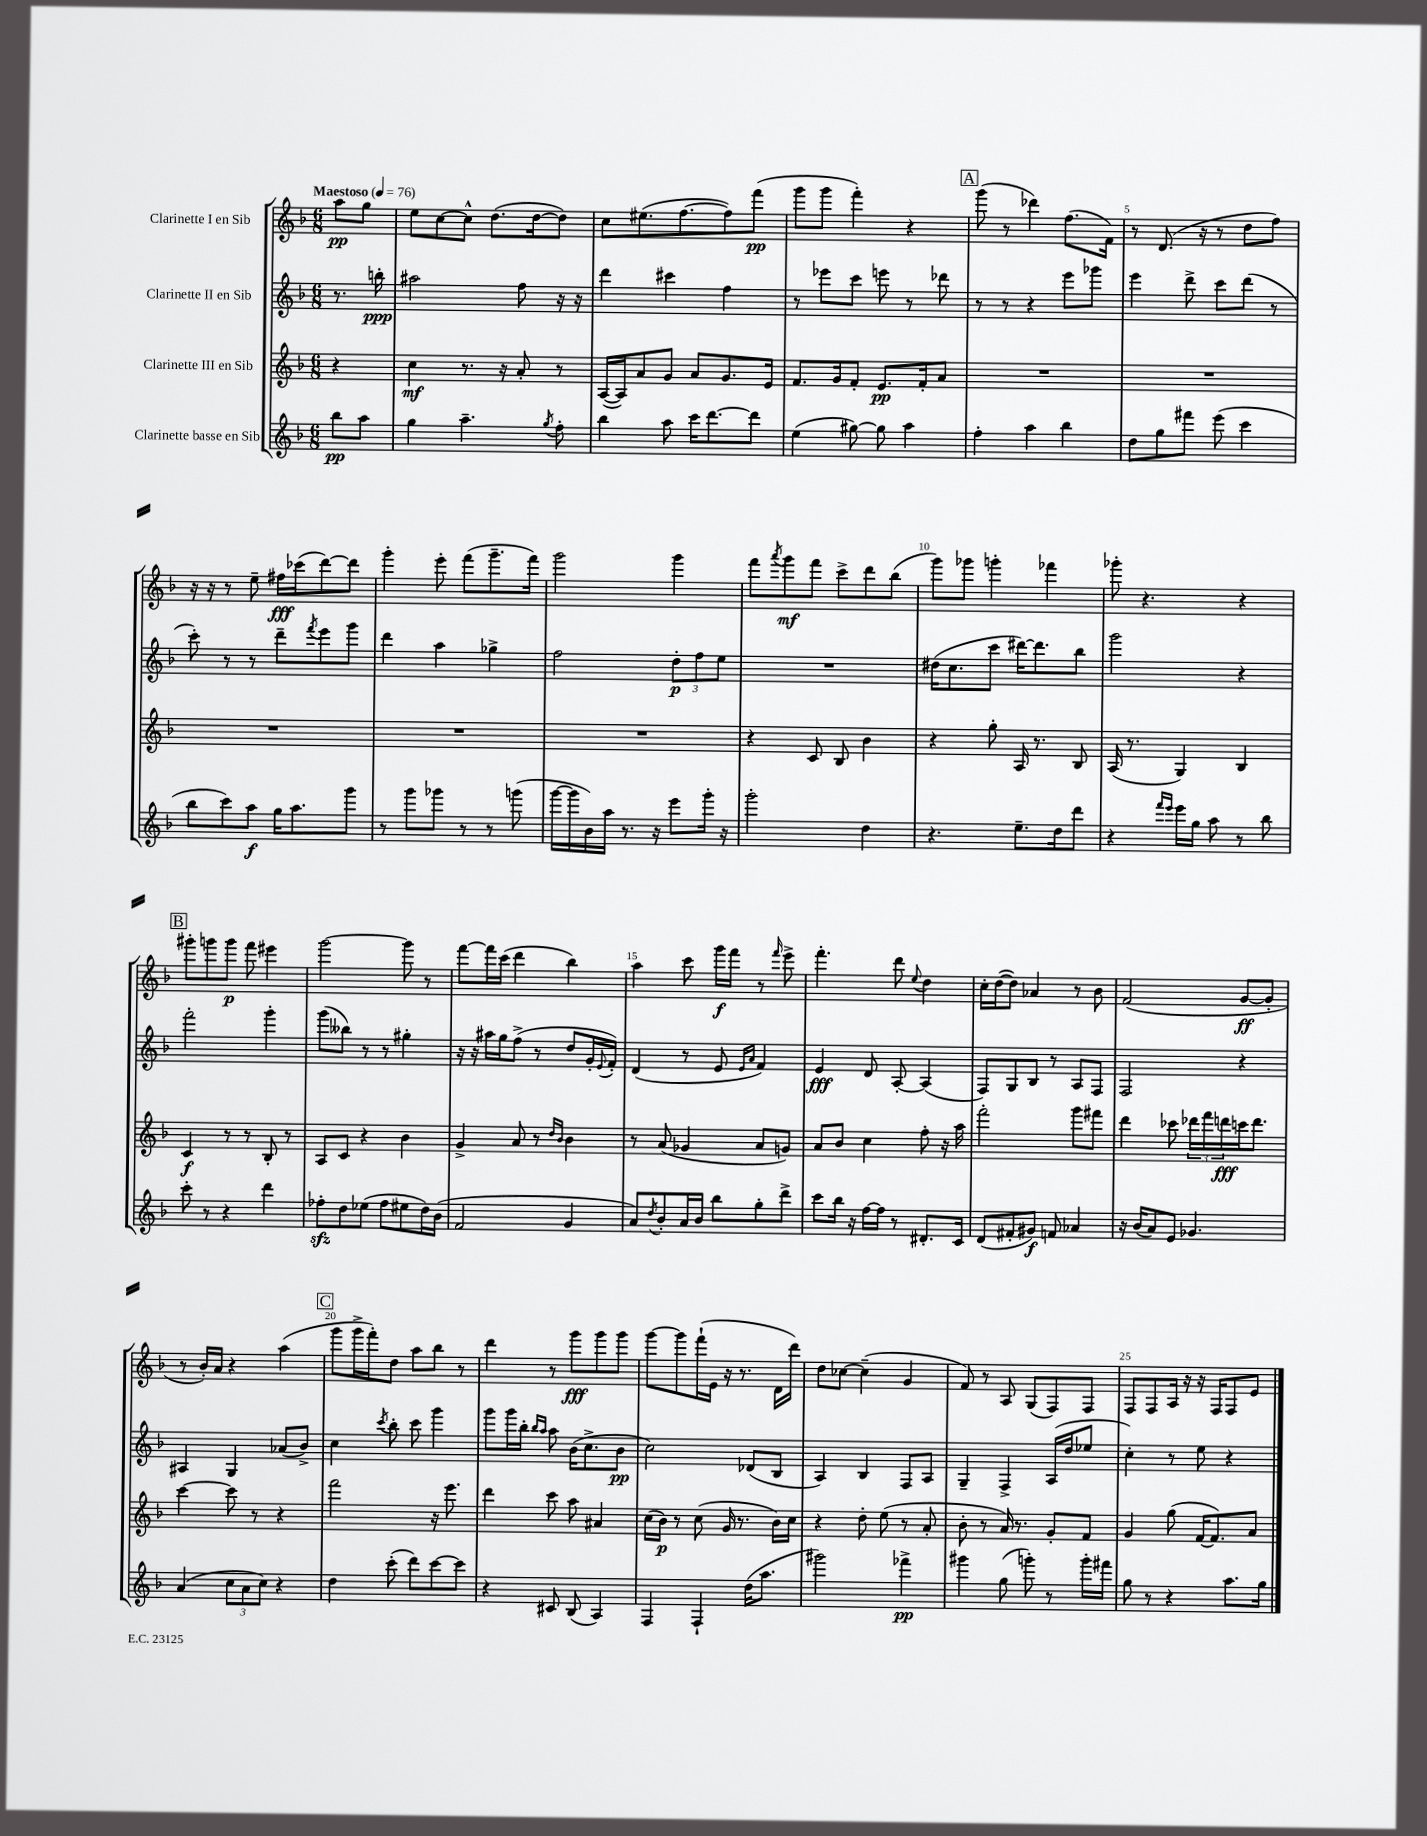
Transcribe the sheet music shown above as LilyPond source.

<<
\new StaffGroup <<
\new Staff = "s0" \with { instrumentName = "Clarinette I en Sib" } {
    \clef treble \key f \major \numericTimeSignature \time 6/8 \partial 4 \tempo "Maestoso" 4 = 76
    a''8\pp g''8 |
    e''8 c''8~ c''8-^ d''8.( d''16~ d''8) |
    c''8 eis''8.( f''8.~ f''8) f'''8\pp( |
    g'''8 g'''8 f'''4-.) r4 |
    \mark \markup { \box "A" } g'''8( r8 des'''4) f''8.( f'16) |
    r8 d'8.( r16 r8 d''8 f''8) |
    r16 r16 r8 e''8-- fis''16\fff ces'''16( d'''8~) d'''8 |
    g'''4-. e'''8-. f'''8( g'''8.-- f'''16) |
    g'''2 g'''4 |
    f'''8 \acciaccatura { a'''8 } g'''8\mf f'''8 c'''8-> d'''8 bes''8( |
    g'''8) ges'''8 g'''4-. fes'''4 |
    ges'''8-. r4. r4 |
    \mark \markup { \box "B" } gis'''8-. g'''8 g'''8\p f'''8 eis'''4 |
    g'''2~ g'''8 r8 |
    f'''8~ f'''16 c'''16( d'''4 bes''4) |
    a''4 c'''8 g'''16\f f'''16 r8 \grace { f'''16 } e'''8-> |
    f'''4.-. d'''8 \appoggiatura { e''8 } d''4 |
    c''16-. d''16~( d''8) aes'4 r8 bes'8 |
    f'2( g'8~\ff g'8-. |
    r8 bes'16-.) a'16 r4 a''4( |
    \mark \markup { \box "C" } g'''8 g'''16-> f'''16-.) d''8 a''8 bes''8 r8 |
    d'''4 r8 g'''8\fff g'''8 g'''8 |
    g'''8~ g'''8 f'''16-!( e'16 r16 r8. d'16 d'''16) |
    d''8 ces''8~ ces''4--( g'4 |
    f'8) r8 a8 g8( f8) f8 |
    f8 f8 a16 r16 r16 f16 f8 e'8 \bar "|." |
}
\new Staff = "s1" \with { instrumentName = "Clarinette II en Sib" } {
    \clef treble \key f \major \numericTimeSignature \time 6/8 \partial 4
    r8. b''16-.\ppp |
    ais''2 f''8 r16 r16 |
    d'''4 cis'''4 f''4 |
    r8 ees'''8 c'''8 e'''8 r8 des'''8 |
    \mark \markup { \box "A" } r8 r8 r4 e'''8 ges'''8 |
    e'''4 d'''8-> c'''8 d'''8( r8 |
    c'''8-.) r8 r8 d'''8-- \acciaccatura { f'''8 } e'''8 g'''8 |
    d'''4 a''4 ges''4-> |
    f''2 \tuplet 3/2 { d''8-.\p f''8 e''8 } |
    R2. |
    dis''16( c''8. c'''8 dis'''16~) dis'''8. bes''8 |
    g'''2 r4 |
    \mark \markup { \box "B" } f'''2-. g'''4-. |
    g'''8( beses''8) r8 r8 gis''4-. |
    r16 r16 ais''16 g''16 f''8->( r8 d''8 g'16-. \appoggiatura { e'8 } f'16-.) |
    d'4( r8 e'8 \grace { e'16 a'16 } f'4) |
    e'4\fff d'8 a8~-. a4( |
    f8) g8 bes8 r8 a8 f8 |
    f2 r4 |
    ais4 g4 aes'8( bes'8->) |
    \mark \markup { \box "C" } c''4 \acciaccatura { c'''8 } bes''8-. c'''8 g'''4 |
    g'''8 g'''16 bes''16-. \grace { bes''16 a''16 } a''8 bes'16( c''8.-> bes'8\pp |
    c''2) des'8( bes8 |
    a4) bes4 f8 a8 |
    g4-- f4-> a16( d''16 ees''8 |
    c''4-.) r8 e''8 r4 \bar "|." |
}
\new Staff = "s2" \with { instrumentName = "Clarinette III en Sib" } {
    \clef treble \key f \major \numericTimeSignature \time 6/8 \partial 4
    r4 |
    c''4\mf r8. r16 a'8-. r8 |
    a16~( a16) a'8 g'8 a'8 g'8. e'16 |
    f'8. g'16 f'8-. e'8.\pp f'16-. a'8 |
    \mark \markup { \box "A" } R2. |
    R2. |
    R2. |
    R2. |
    R2. |
    r4 c'8 bes8 bes'4 |
    r4 g''8-. a16 r8. bes8 |
    a16( r8. g4) bes4 |
    \mark \markup { \box "B" } c'4\f r8 r8 bes8-. r8 |
    a8 c'8 r4 bes'4 |
    g'4-> a'8 r8 \grace { d''16 bes'16 } bes'4 |
    r8 a'8( ges'4 a'8 g'8) |
    a'8 bes'8 c''4 f''8-. r16 a''16 |
    f'''2-. g'''8 fis'''8 |
    d'''4 ces'''8 \tuplet 3/2 { des'''16 f'''16 d'''16\fff } c'''16 d'''8. |
    c'''4~ c'''8 r8 r4 |
    \mark \markup { \box "C" } f'''2 r16 e'''8. |
    d'''4 c'''8 a''8 ais'4 |
    c''16( bes'16\p) r8 c''8( g'16 r8. bes'16) c''16 |
    r4 d''8-. e''8( r8 a'8-. |
    bes'8-. r8 a'16) r8. g'8-. f'8 |
    g'4 g''8( f'16~ f'8.) a'8 \bar "|." |
}
\new Staff = "s3" \with { instrumentName = "Clarinette basse en Sib" } {
    \clef treble \key f \major \numericTimeSignature \time 6/8 \partial 4
    bes''8\pp a''8 |
    g''4 a''4.-- \acciaccatura { g''8 } f''8-. |
    bes''4 a''8 c'''16 d'''8.~ d'''8 |
    e''4( gis''8~) gis''8 a''4 |
    \mark \markup { \box "A" } f''4-. a''4 bes''4 |
    d''8 g''8 fis'''8 e'''8( c'''4 |
    bes''8 c'''8) a''8\f g''16 a''8. g'''8 |
    r8 g'''8 ges'''8 r8 r8 g'''8( |
    g'''16~ g'''16 bes'16) a''16 r8. r16 e'''8 g'''16-. r16 |
    g'''2-. d''4 |
    r4. e''8.-- d''16 d'''8 |
    r4 \grace { f'''16 e'''16 } e'''16 g''16 a''8 r8 bes''8 |
    \mark \markup { \box "B" } c'''8-. r8 r4 d'''4 |
    fes''8-.\sfz d''8 ees''8( fes''8 eis''8 d''16) bes'16( |
    f'2 g'4 |
    a'8) \acciaccatura { d''8 } bes'8-. a'16 bes'16 bes''8 g''8-. d'''8-> |
    c'''8 bes''16 r16 f''16~ f''16 r8 dis'8.-. c'16 |
    d'8( fis'8-. gis'8\f) f'8 aes'4 |
    r16 bes'16( a'8) e'8 ges'4. |
    a'4( \tuplet 3/2 { c''8 a'8 c''8) } r4 |
    \mark \markup { \box "C" } d''4 c'''8-.( d'''8) c'''8~ c'''8 |
    r4 cis'8 bes8( a4) |
    f4 f4-! d''16( a''8. |
    gis'''2) fes'''4->\pp |
    gis'''4 g''8( g'''8-.) r8 g'''16-. fis'''16 |
    g''8 r8 r4 a''8. g''16 \bar "|." |
}
>>
>>
\layout { \context { \Score \override BarNumber.break-visibility = ##(#f #t #t) barNumberVisibility = #(every-nth-bar-number-visible 5) } }
